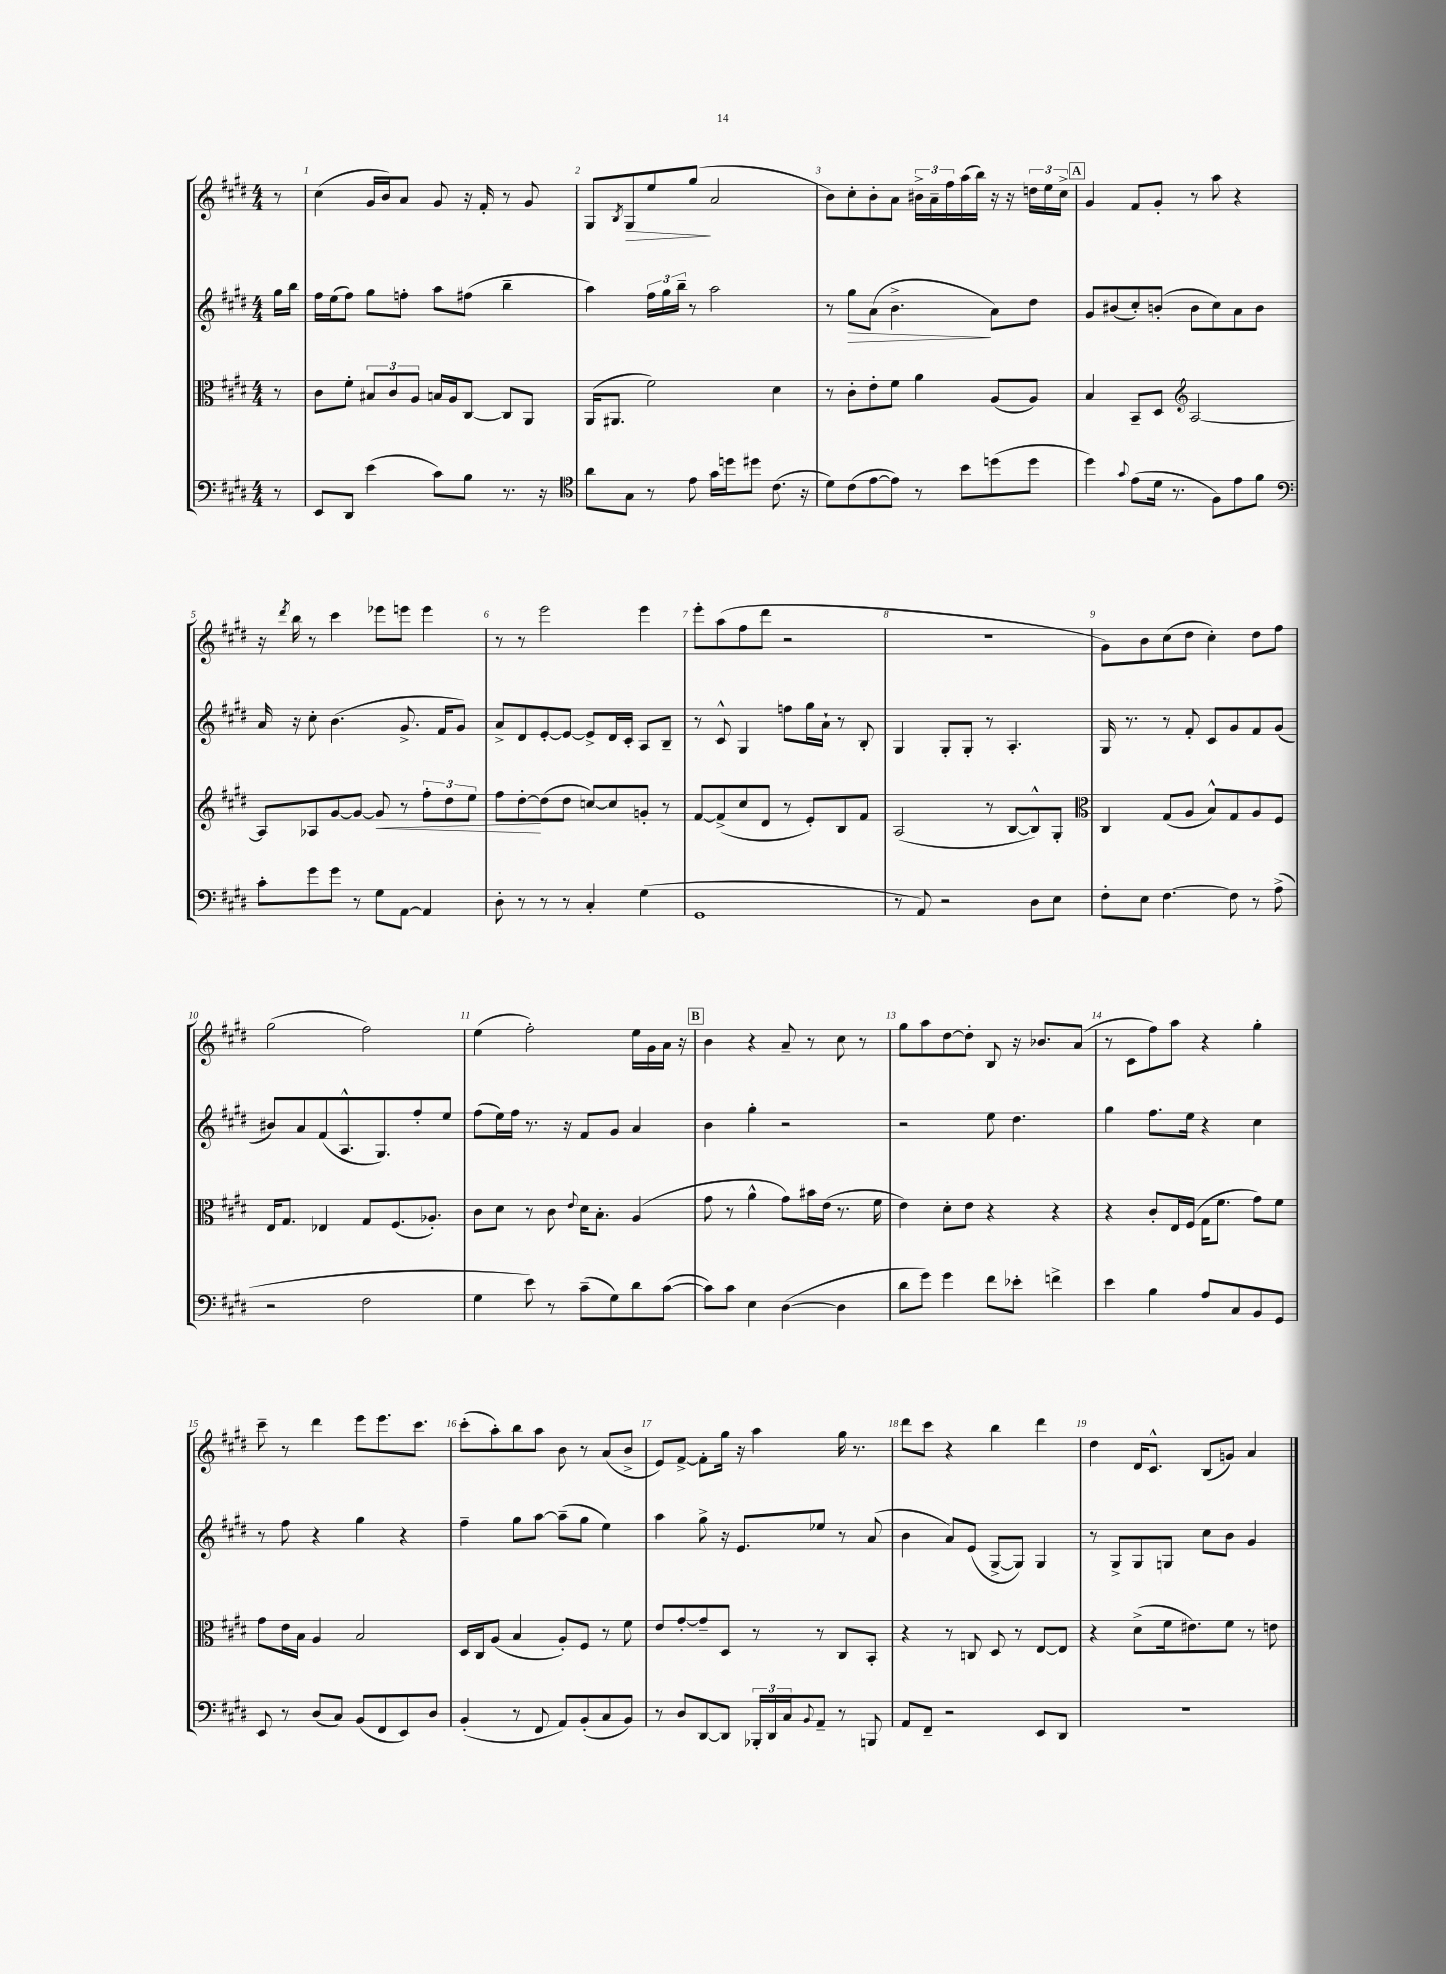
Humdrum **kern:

**kern	**kern	**dynam	**kern	**dynam	**kern	**dynam
*part4	*part3	*part3	*part2	*part2	*part1	*part1
*staff4	*staff3	*staff3	*staff2	*staff2	*staff1	*staff1
*clefF4	*clefC3	*	*clefG2	*	*clefG2	*
*k[f#c#g#d#]	*k[f#c#g#d#]	*	*k[f#c#g#d#]	*	*k[f#c#g#d#]	*
*M4/4	*M4/4	*	*M4/4	*	*M4/4	*
=	=	=	=	=	=	=
8r	8r	.	16gg#\LL	.	8r	.
.	.	.	16bb\JJ	.	.	.
=1	=1	=1	=1	=1	=1	=1
8EE/L	8c#\L	.	16ff#\LL	.	(4cc#\	.
.	.	.	(16ee\J	.	.	.
8DD#/J	8f#'\J	.	8ff#\J)	.	.	.
(4e\	12B#X/L	.	8gg#\L	.	16g#/LL	.
.	.	.	.	.	16b/J)	.
.	12c#/	.	.	.	.	.
.	.	.	8ffn'\J	.	8a/J	.
.	12A/J	.	.	.	.	.
8c#\L)	16Bn/LL	.	8aa\L	.	8g#/	.
.	16A/J	.	.	.	.	.
8B\J	[8C#/J	.	(8ff#X\J	.	16r	.
.	.	.	.	.	16f#'/	.
8.r	8C#/L]	.	4bb~\	.	8r	.
.	8AA/J	.	.	.	8g#/	.
16r	.	.	.	.	.	.
=2	=2	=2	=2	=2	=2	=2
*clefC4	*	*	*	*	*	*
8a\L	(16AA/KL	.	4aa\)	.	8G#/L	.
.	8.AA#X/J	.	.	.	.	.
.	.	.	.	.	8qB/	.
!	!	!	!	!	!	!LO:HP:b
8G#\J	.	.	.	.	8G#/	>
8r	2f#\)	.	24ff#\LL	.	8ee/	.
.	.	.	24gg#\	.	.	.
.	.	.	24bb~\JJ	.	.	.
8e\	.	.	8r	.	(8gg#/J	.
16g#\LL	.	.	2aa\	.	2a/	]
16ddn\J	.	.	.	.	.	.
8dd#X\J	.	.	.	.	.	.
(8.c#\	4d#\	.	.	.	.	.
16r	.	.	.	.	.	.
=3	=3	=3	=3	=3	=3	=3
8d#\L)	8r	.	8r	.	8b\L)	.
!	!	!	!	!LO:HP:b	!	!
(8c#\	8c#'\L	.	8gg#\L	>	8cc#'\	.
[8e\	8e'\	.	(8a\J	.	8b'\	.
8e\J])	8f#\J	.	4.b^\	.	8a\J	.
8r	4a\	.	.	.	24b#X^\LL	.
.	.	.	.	.	24a~\	.
.	.	.	.	.	24ff#\	.
8b\L	.	.	.	.	(16aa\	.
.	.	.	.	.	16bb\JJ)	.
(8ddn\	(8A/L	.	8a\L)	]	16r	.
.	.	.	.	.	16r	.
8dd\J	8A/J)	.	8dd#\J	.	24ddn\LL	.
.	.	.	.	.	24ee\	.
.	.	.	.	.	24cc#^\JJ	.
!!LO:REH:place=s1:t=A
=4	=4	=4	=4	=4	=4	=4
4dd#\)	4B/	.	8g#/L	.	4g#/	.
.	.	.	(8b#X/	.	.	.
8qqg#/	.	.	.	.	.	.
(8e\L	8BB~/L	.	8cc#'/)	.	8f#/L	.
16d#\Jk	8D#/J	.	(8bn'/J	.	8g#'/J	.
8.r	.	.	.	.	.	.
*	*clefG2	*	*	*	*	*
.	[2A/	.	8b\L	.	8r	.
8F#\L)	.	.	8cc#\)	.	8aa\	.
8e\	.	.	8a\	.	4r	.
8f#\J	.	.	8b\J	.	.	.
!!LO:LB:g=z
=5	=5	=5	=5	=5	=5	=5
*clefF4	*	*	*	*	*	*
8c#'\L	8A/L]	.	16a/	.	16r	.
.	.	.	.	.	8qddd#/	.
.	.	.	16r	.	16bb\	.
8g#\	8A-X/	.	8cc#'\	.	8r	.
8g#\J	[8g#/	.	(4.b\	.	4ccc#\	.
8r	8g#/J_	.	.	.	.	.
!	!	!LO:HP:b	!	!	!	!
8G#\L	8g#/]	<	.	.	8eee-X\L	.
[8AA\J	8r	.	8.g#^/	.	8eeen\J	.
4AA/]	12ff#'\L	.	.	.	4eee\	.
.	.	.	16f#/KL	.	.	.
.	12dd#\	.	.	.	.	.
.	.	.	8g#/J)	.	.	.
.	12ee\J	.	.	.	.	.
=6	=6	=6	=6	=6	=6	=6
8D#'\	8ff#\L	.	8a^/L	.	8r	.
8r	[8dd#'\	.	8d#/	.	8r	.
8r	(8dd#\]	[	[8e'/	.	2eee\	.
8r	8dd#\J	.	8e/J_	.	.	.
4C#'/	[8ccn/L)	.	8e^/L]	.	.	.
.	8cc/]	.	16d#/L	.	.	.
.	.	.	16c#'/JJ	.	.	.
(4G#\	8gn'/J	.	8A/L	.	4eee\	.
.	8r	.	8B~/J	.	.	.
=7	=7	=7	=7	=7	=7	=7
1GG#	[8f#/L	.	8r	.	8eee'\L	.
.	(8f#^/]	.	8c#^^/	.	(8aa\	.
.	8cc#/	.	4G#/	.	8ff#\	.
.	8d#/J	.	.	.	8ddd#\J	.
.	8r	.	8ffn\L	.	2r	.
.	8e'/L)	.	16gg#\L	.	.	.
.	.	.	16a`\JJ	.	.	.
.	8B/	.	8r	.	.	.
.	8f#/J	.	8B'/	.	.	.
=8	=8	=8	=8	=8	=8	=8
8r	(2A/	.	4G#/	.	1r	.
8AA/)	.	.	.	.	.	.
2r	.	.	8G#'/L	.	.	.
.	.	.	8G#'/J	.	.	.
.	8r	.	8r	.	.	.
.	[8B/L	.	4.A'/	.	.	.
8D#\L	8B^^/])	.	.	.	.	.
8E\J	8G#'/J	.	.	.	.	.
=9	=9	=9	=9	=9	=9	=9
*	*clefC3	*	*	*	*	*
8F#'\L	4C#/	.	16G#/	.	8g#\L)	.
.	.	.	8.r	.	.	.
8E\J	.	.	.	.	8b\	.
[4.F#\	(8G#/L	.	8r	.	(8cc#\	.
.	8A/J	.	8f#'/	.	8dd#\J	.
.	8B^^/L)	.	8c#/L	.	4cc#'\)	.
8F#\]	8G#/	.	8g#/	.	.	.
8r	8A/	.	8f#/	.	8dd#\L	.
(8A^\	8F#/J	.	(8g#/J	.	8ff#\J	.
!!LO:LB:g=z
=10	=10	=10	=10	=10	=10	=10
2r	16E/KL	.	8b#X/L)	.	(2gg#\	.
.	8.G#/J	.	.	.	.	.
.	.	.	8a/	.	.	.
.	4E-X/	.	(8f#/	.	.	.
.	.	.	8.A^^/	.	.	.
2F#\	8G#/L	.	.	.	2ff#\)	.
.	.	.	8.G#/)	.	.	.
.	(8.F#/	.	.	.	.	.
.	.	.	8ff#'/	.	.	.
.	8.A-X'/J)	.	.	.	.	.
.	.	.	8ee/J	.	.	.
=11	=11	=11	=11	=11	=11	=11
4G#\	8c#\L	.	(8ff#\L	.	(4ee\	.
.	8d#\J	.	16ee\L)	.	.	.
.	.	.	16ff#\JJ	.	.	.
8e\)	8r	.	8.r	.	2ff#'\)	.
8r	8c#\	.	.	.	.	.
.	.	.	16r	.	.	.
.	8qqe/	.	.	.	.	.
(8c#~\L	16d#\KL	.	8f#/L	.	.	.
.	8.B'\J	.	.	.	.	.
8G#\)	.	.	8g#/J	.	.	.
8d#\	(4A/	.	4a/	.	16ee\LL	.
.	.	.	.	.	16g#\	.
([8c#\J	.	.	.	.	16a\JJ	.
.	.	.	.	.	16r	.
!!LO:REH:place=s1:t=B
=12	=12	=12	=12	=12	=12	=12
8c#\L])	8g#\	.	4b\	.	4b\	.
8c#\J	8r	.	.	.	.	.
4E\	4a^^\	.	4gg#'\	.	4r	.
([4D#\	8g#\L)	.	2r	.	8a~/	.
.	16b#X\L	.	.	.	8r	.
.	(16e\JJ	.	.	.	.	.
4D#\]	8.r	.	.	.	8cc#\	.
.	.	.	.	.	8r	.
.	16f#\	.	.	.	.	.
=13	=13	=13	=13	=13	=13	=13
8d#\L	4e\)	.	2r	.	8gg#\L	.
8g#\J)	.	.	.	.	8aa\	.
4g#\	8d#'\L	.	.	.	[8dd#\	.
.	8e\J	.	.	.	8dd#'\J]	.
8f#\L	4r	.	8ee\	.	8B/	.
8e-X'\J	.	.	4.dd#\	.	16r	.
.	.	.	.	.	8.b-X/L	.
4fn^\	4r	.	.	.	.	.
.	.	.	.	.	(8a/J	.
=14	=14	=14	=14	=14	=14	=14
4e\	4r	.	4gg#\	.	8r	.
.	.	.	.	.	8c#\L	.
4B\	8c#'/L	.	8.ff#\L	.	8ff#\)	.
.	16E/L	.	.	.	8aa\J	.
.	(16F#/JJ	.	16ee\Jk	.	.	.
8A/L	16G#\KL	.	4r	.	4r	.
.	8.f#\J	.	.	.	.	.
8C#/	.	.	.	.	.	.
8BB/	8g#\L)	.	4cc#\	.	4gg#'\	.
8GG#/J	8f#\J	.	.	.	.	.
!!LO:LB:g=z
=15	=15	=15	=15	=15	=15	=15
8EE/	8g#\L	.	8r	.	8ccc#~\	.
8r	16e\L	.	8ff#\	.	8r	.
.	16B\JJ	.	.	.	.	.
(8D#/L	4A/	.	4r	.	4ddd#\	.
8C#/J)	.	.	.	.	.	.
(8BB/L	2B/	.	4gg#\	.	8eee\L	.
8FF#/	.	.	.	.	8.eee\	.
8EE/)	.	.	4r	.	.	.
.	.	.	.	.	8.ccc#\J	.
8D#/J	.	.	.	.	.	.
=16	=16	=16	=16	=16	=16	=16
(4BB'/	16D#/LL	.	4ff#~\	.	(8ccc#'\L	.
.	16C#/J	.	.	.	.	.
.	(8A/J	.	.	.	8aa'\)	.
8r	4B/	.	8gg#\L	.	8bb\	.
8FF#/	.	.	[8aa\J	.	8aa\J	.
8AA/L)	8A'/L)	.	(8aa~\L]	.	8b\	.
(8BB'/	8F#/J	.	8gg#\J	.	8r	.
8C#/	8r	.	4ee\)	.	(8a/L	.
8BB/J)	8f#\	.	.	.	8b^/J	.
=17	=17	=17	=17	=17	=17	=17
8r	8e/L	.	4aa\	.	8e/L)	.
8D#/L	[8g#'/	.	.	.	[8f#^/J	.
[8DD#/	8g#~/]	.	8gg#^\	.	8f#'\L]	.
8DD#/J]	8D#/J	.	16r	.	16gg#\Jk	.
.	.	.	8.e/L	.	16r	.
24BBB-X'/LL	8r	.	.	.	4aa\	.
24DD#/	.	.	.	.	.	.
24C#/J	.	.	.	.	.	.
8qqBB/	.	.	.	.	.	.
8AA~/J	8r	.	8ee-X/J	.	.	.
8r	8C#/L	.	8r	.	16gg#\	.
.	.	.	.	.	8.r	.
8BBBn/	8BB'/J	.	(8a/	.	.	.
=18	=18	=18	=18	=18	=18	=18
8AA/L	4r	.	4b\	.	8ddd#\L	.
8FF#~/J	.	.	.	.	8ccc#\J	.
2r	8r	.	8a/L)	.	4r	.
.	8Cn/	.	(8e/J	.	.	.
.	8D#/	.	[8G#^/L	.	4bb\	.
.	8r	.	8G#/J])	.	.	.
8EE/L	[8E/L	.	4G#/	.	4ddd#\	.
8DD#/J	8E/J]	.	.	.	.	.
=19	=19	=19	=19	=19	=19	=19
1r	4r	.	8r	.	4dd#\	.
.	.	.	8G#^/L	.	.	.
.	(8d#^\L	.	8G#/	.	16d#/KL	.
.	.	.	.	.	8.c#^^/J	.
.	16f#\k	.	8Gn/J	.	.	.
.	8.e#X\)	.	.	.	.	.
.	.	.	8cc#\L	.	(8B/L	.
.	8f#\J	.	8b\J	.	8gn/J)	.
.	8r	.	4g#/	.	4a/	.
.	8en\	.	.	.	.	.
==	==	==	==	==	==	==
*-	*-	*-	*-	*-	*-	*-
